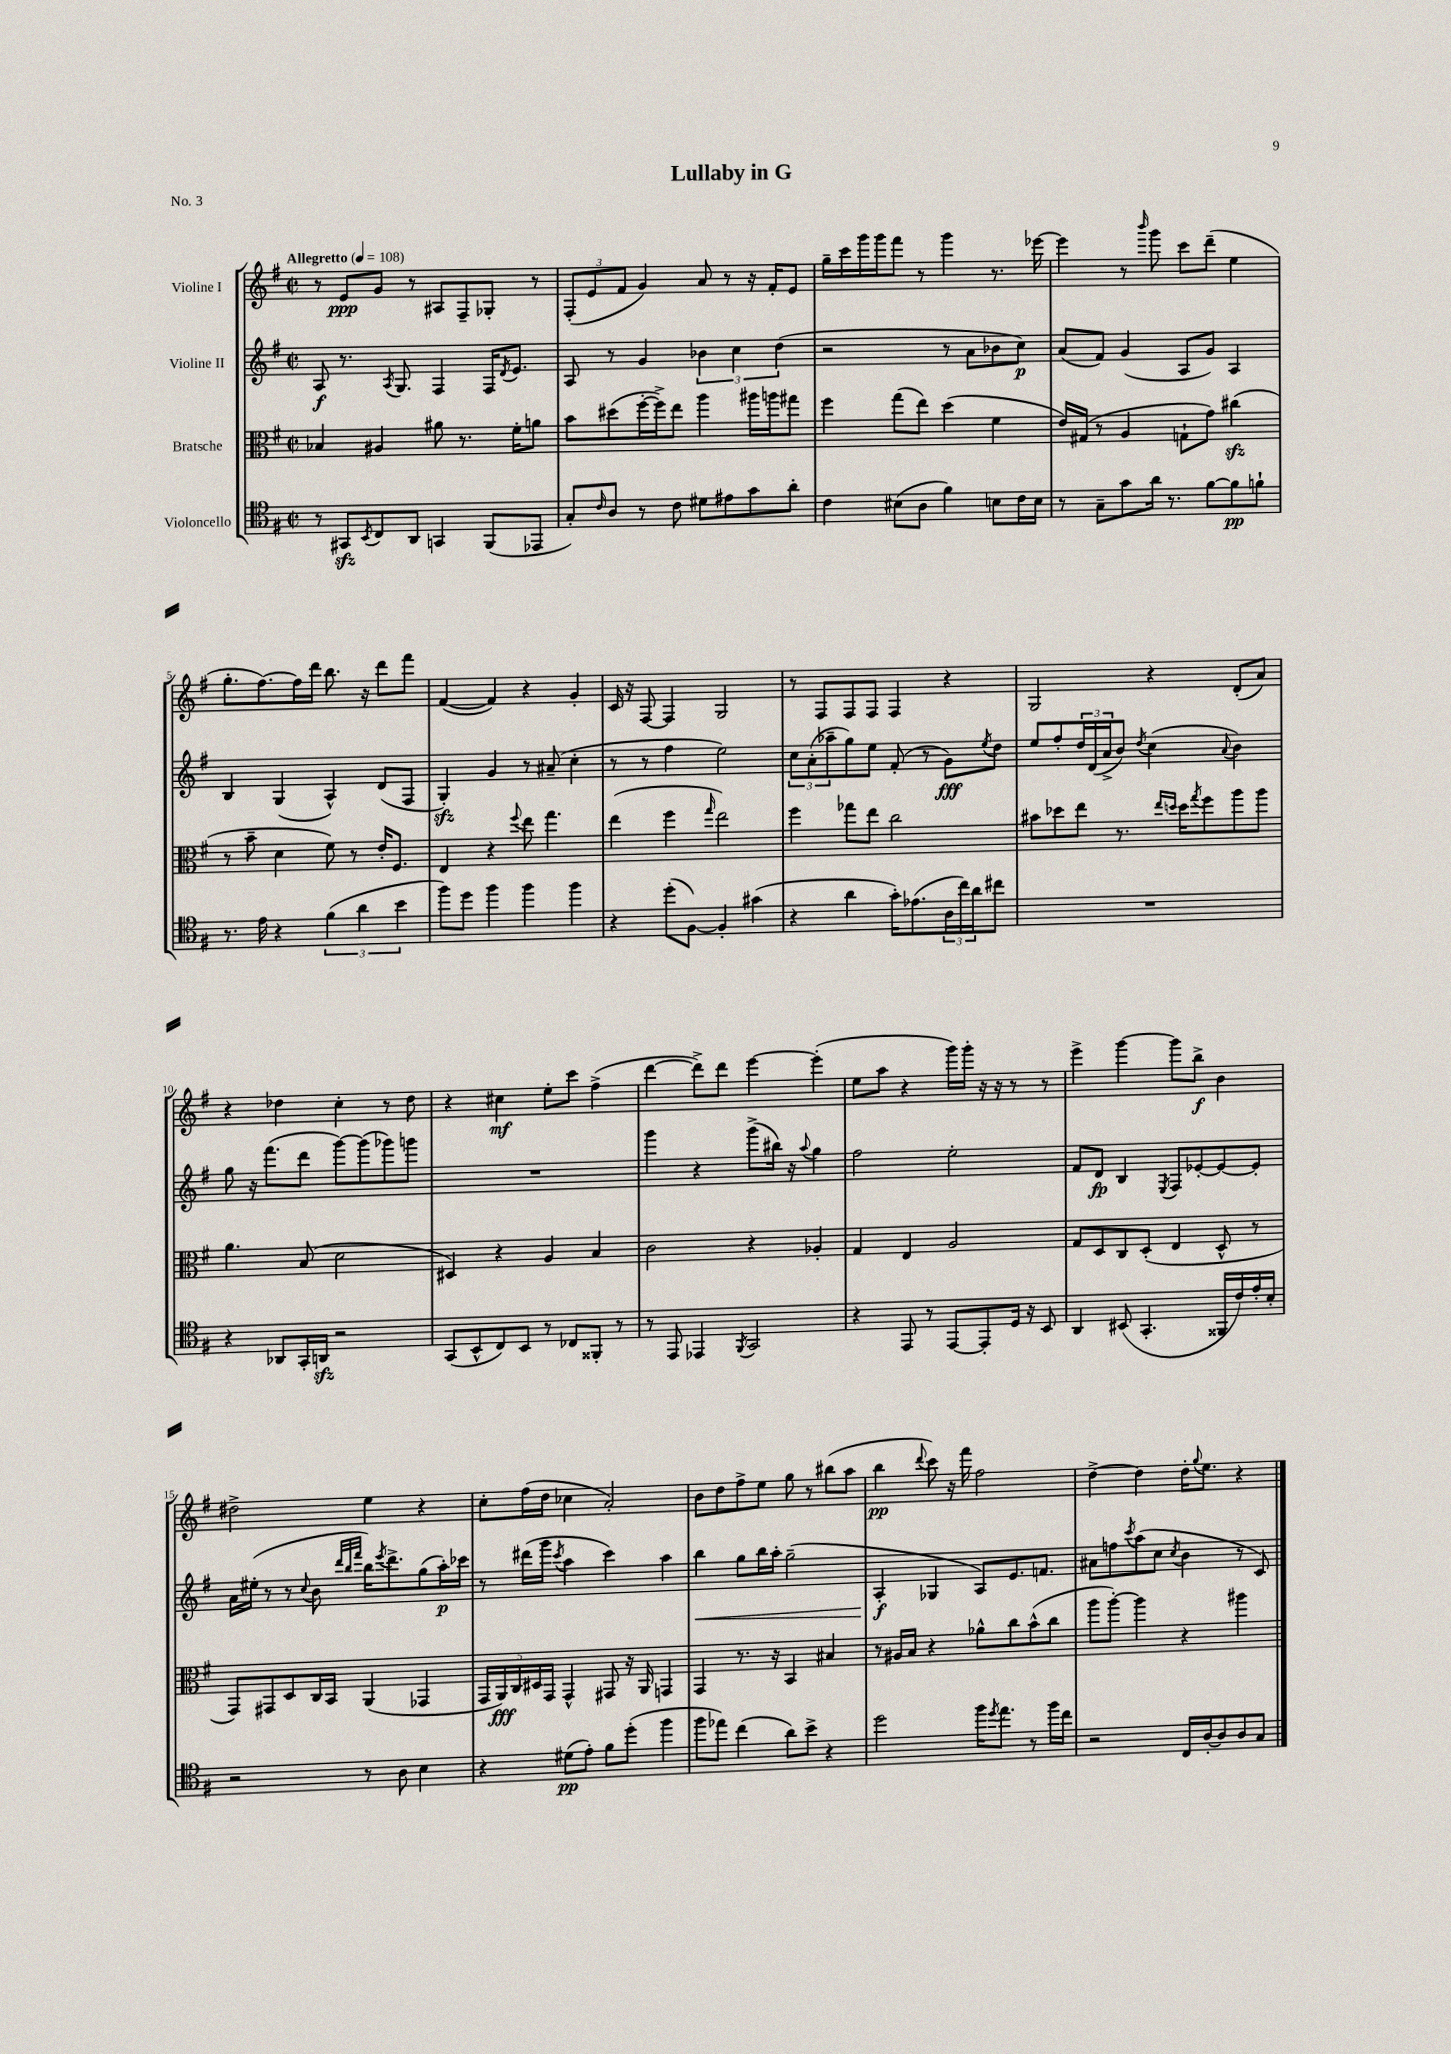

**kern	**dynam	**kern	**dynam	**kern	**dynam	**kern	**dynam
*part4	*part4	*part3	*part3	*part2	*part2	*part1	*part1
*staff4	*staff4	*staff3	*staff3	*staff2	*staff2	*staff1	*staff1
*I"Violoncello	*	*I"Bratsche	*	*I"Violine II	*	*I"Violine I	*
*clefC4	*	*clefC3	*	*clefG2	*	*clefG2	*
*k[f#]	*	*k[f#]	*	*k[f#]	*	*k[f#]	*
*M2/2	*	*M2/2	*	*M2/2	*	*M2/2	*
*met(c|)	*	*met(c|)	*	*met(c|)	*	*met(c|)	*
*MM108	*	*MM108	*	*MM108	*	*MM108	*
=1	=1	=1	=1	=1	=1	=1	=1
!	!	!	!	!	!	!LO:TX:a:B:t=Allegretto	!
8r	.	4B-X/	.	8A/	f	8r	.
8GG#Xzz/L	.	.	.	8.r	.	8e/L	ppp
8qBB/	.	.	.	.	.	.	.
8C/	.	4A#X/	.	.	.	8g/J	.
.	.	.	.	8qA/	.	.	.
.	.	.	.	8.G/	.	.	.
8AA/J	.	.	.	.	.	8r	.
4GGn/	.	8a#X\	.	4F#/	.	8A#X/L	.
.	.	8.r	.	.	.	8F#~/	.
(8FF#/L	.	.	.	16F#/KL	.	8G-X'/J	.
.	.	.	.	8qd/	.	.	.
.	.	16f#'\KL	.	8.e/J	.	.	.
8EE-X/J	.	8an\J	.	.	.	8r	.
=2	=2	=2	=2	=2	=2	=2	=2
8G'/L)	.	8b\L	.	8A/	.	(12F#'/L	.
.	.	.	.	.	.	12e/	.
16qqc/	.	.	.	.	.	.	.
8A/J	.	(8dd#X\	.	8r	.	.	.
.	.	.	.	.	.	12f#/J	.
8r	.	[16ff#'\L	.	4g/	.	4g/)	.
.	.	16ff#^\J])	.	.	.	.	.
8c\	.	8ee\J	.	.	.	.	.
8d#X\L	.	4aa\	.	6b-X\	.	8a/	.
8e#X\	.	.	.	.	.	8r	.
.	.	.	.	6cc\	.	.	.
8g\	.	16aa#X\LL	.	.	.	16r	.
.	.	16aan\J	.	.	.	16f#'/KL	.
.	.	.	.	(6dd\	.	.	.
8a'\J	.	8gg#X\J	.	.	.	8e/J	.
=3	=3	=3	=3	=3	=3	=3	=3
4c\	.	4ff#\	.	2r	.	16gg~\LL	.
.	.	.	.	.	.	16ccc\	.
.	.	.	.	.	.	16ggg\	.
.	.	.	.	.	.	16ggg\J	.
(8B#X\L	.	(8gg\L	.	.	.	8fff#\J	.
8A\J	.	8ee\J)	.	.	.	8r	.
4f#\)	.	(4dd\	.	8r	.	4ggg\	.
.	.	.	.	8a\L	.	.	.
8Bn\L	.	4f#\	.	8b-X\	.	8.r	.
16c\L	.	.	.	8cc\J)	p	.	.
16B\JJ	.	.	.	.	.	[16eee-X\	.
=4	=4	=4	=4	=4	=4	=4	=4
8r	.	16e/LL)	.	(8a/L	.	4eee-\]	.
.	.	(16G#X/JJ	.	.	.	.	.
8G~\L	.	8r	.	8f#/J)	.	.	.
8g\	.	4A/	.	(4g/	.	8r	.
.	.	.	.	.	.	16qqbbb/	.
16a\Jk	.	.	.	.	.	8ggg\	.
8.r	.	.	.	.	.	.	.
.	.	8Gn`\L	.	8A/L	.	8ccc\L	.
[8f#\L	.	8g\J)	.	8g/J)	.	(8ddd~\J	.
8f#\]	pp	(4cc#Xzz\	.	4A/	.	4ee\	.
8fn`\J	.	.	.	.	.	.	.
!!LO:LB:g=z
=5	=5	=5	=5	=5	=5	=5	=5
8.r	.	8r	.	4B/	.	8.gg'\L	.
.	.	8b~\	.	.	.	.	.
16e\	.	.	.	.	.	[8.ff#\)	.
4r	.	4d\	.	(4G/	.	.	.
.	.	.	.	.	.	16ff#\L]	.
.	.	.	.	.	.	16ddd\JJ	.
(6f#\	.	8f#\)	.	4A^^/)	.	8.bb\	.
.	.	8r	.	.	.	.	.
6a\	.	.	.	.	.	.	.
.	.	.	.	.	.	16r	.
.	.	16e'/KL	.	(8d/L	.	8ddd\L	.
.	.	8.F#/J	.	.	.	.	.
6b\	.	.	.	.	.	.	.
.	.	.	.	8F#/J	.	8fff#\J	.
=6	=6	=6	=6	=6	=6	=6	=6
8ff#\L)	.	4E/	.	4Gzz'/)	.	([4f#/	.
8dd\J	.	.	.	.	.	.	.
4ff#\	.	4r	.	4g/	.	4f#/])	.
.	.	8qqff#/	.	.	.	.	.
4ff#\	.	8ee\	.	8r	.	4r	.
.	.	4.gg\	.	(8a#X~/	.	.	.
4ff#\	.	.	.	4cc'\	.	4g'/	.
=7	=7	=7	=7	=7	=7	=7	=7
4r	.	(4ee\	.	8r	.	16c/	.
.	.	.	.	.	.	16r	.
.	.	.	.	8r	.	[8F#/	.
(8dd'\L	.	4ff#\	.	4ff#\	.	4F#/]	.
[8F#\J)	.	.	.	.	.	.	.
.	.	16qqgg/	.	.	.	.	.
4F#'/]	.	2ee\)	.	2ee\)	.	2G/	.
(4g#X\	.	.	.	.	.	.	.
=8	=8	=8	=8	=8	=8	=8	=8
4r	.	4ff#\	.	12cc\L	.	8r	.
.	.	.	.	(12a'\	.	.	.
.	.	.	.	.	.	8F#/L	.
.	.	.	.	12aa-X~\	.	.	.
4a\	.	8gg-X\L	.	8gg\)	.	8F#/	.
.	.	8ee\J	.	8ee\J	.	8F#/J	.
16g'\KL)	.	2cc\	.	(8f#'/	.	4F#/	.
(8.e-X\	.	.	.	.	.	.	.
.	.	.	.	8r	.	.	.
24A\L	.	.	.	8g\L)	fff	4r	.
24cc\)	.	.	.	.	.	.	.
24a\J	.	.	.	.	.	.	.
.	.	.	.	8qee/	.	.	.
8cc#X\J	.	.	.	8dd\J	.	.	.
=9	=9	=9	=9	=9	=9	=9	=9
1r	.	8b#X\L	.	8ee/L	.	2G/	.
.	.	8dd-X\	.	8ff#'/	.	.	.
.	.	8ee\J	.	24dd/L	.	.	.
.	.	.	.	(24d/	.	.	.
.	.	.	.	24a^/J	.	.	.
.	.	8.r	.	8b/J)	.	.	.
.	.	.	.	8qdd/	.	.	.
.	.	.	.	(4cc\	.	4r	.
.	.	16qqee/LL	.	.	.	.	.
.	.	16qqddn/JJ	.	.	.	.	.
.	.	16dd\KL	.	.	.	.	.
.	.	8qgg/	.	.	.	.	.
.	.	8ff#\	.	.	.	.	.
.	.	.	.	8qqa/	.	.	.
.	.	8aa\	.	4b\)	.	(8d'/L	.
.	.	8aa\J	.	.	.	8a/J)	.
!!LO:LB:g=z
=10	=10	=10	=10	=10	=10	=10	=10
4r	.	4.a\	.	8gg\	.	4r	.
.	.	.	.	16r	.	.	.
.	.	.	.	(8.fff#\L	.	.	.
8AA-X/L	.	.	.	.	.	4dd-X\	.
16GG'/L	.	(8B/	.	8ddd\J	.	.	.
16AAnzz/JJ	.	.	.	.	.	.	.
2r	.	2d\	.	[8ggg\L)	.	4cc'\	.
.	.	.	.	(8ggg\]	.	.	.
.	.	.	.	8ggg-X\)	.	8r	.
.	.	.	.	8gggn\J	.	8dd-\	.
=11	=11	=11	=11	=11	=11	=11	=11
(8GG/L	.	4D#X/)	.	1r	.	4r	.
8BB^^/	.	.	.	.	.	.	.
8C/)	.	4r	.	.	.	4cc#X\	mf
8BB/J	.	.	.	.	.	.	.
8r	.	4A/	.	.	.	8ee'\L	.
8C-X/L	.	.	.	.	.	8ccc\J	.
8FF##X'/J	.	4B/	.	.	.	(4ff#^\	.
8r	.	.	.	.	.	.	.
=12	=12	=12	=12	=12	=12	=12	=12
8r	.	2c\	.	4ggg\	.	[4ddd\	.
8EE/	.	.	.	.	.	.	.
4EE-X/	.	.	.	4r	.	8ddd^\L])	.
.	.	.	.	.	.	8ddd\J	.
8qFF#/	.	.	.	.	.	.	.
2GG/	.	4r	.	(8ggg^\L	.	[4eee\	.
.	.	.	.	16bb#X\Jk)	.	.	.
.	.	.	.	16r	.	.	.
.	.	.	.	8qqaa/	.	.	.
.	.	4A-X'/	.	4gg\	.	(4eee'\]	.
=13	=13	=13	=13	=13	=13	=13	=13
4r	.	4G/	.	2ff#\	.	8ee\L	.
.	.	.	.	.	.	8aa\J	.
8EE/	.	4E/	.	.	.	4r	.
8r	.	.	.	.	.	.	.
[8EE/L	.	2A/	.	2ee'\	.	16ggg\LL)	.
.	.	.	.	.	.	16ggg'\JJ	.
8EE'/]	.	.	.	.	.	16r	.
.	.	.	.	.	.	16r	.
16D/Jk	.	.	.	.	.	8r	.
16r	.	.	.	.	.	.	.
8BB/	.	.	.	.	.	8r	.
=14	=14	=14	=14	=14	=14	=14	=14
4AA/	.	8G/L	.	8f#/L	.	4eee^\	.
.	.	8D/	.	8d/J	fp	.	.
(8BB#X/	.	8C/	.	4B/	.	[4ggg\	.
4.GG'/	.	(8D'/J	.	.	.	.	.
.	.	.	.	8qE/	.	.	.
.	.	4E/	.	8F#/L	.	8ggg\L]	.
.	.	.	.	[8e-X'/	.	8bb^\J	f
16FF##X/LL	.	8D^^/	.	8e-/_	.	4b\	.
16c/)	.	.	.	.	.	.	.
16e'/	.	8r	.	8e-'/J]	.	.	.
16B'/JJ	.	.	.	.	.	.	.
!!LO:LB:g=z
=15	=15	=15	=15	=15	=15	=15	=15
2r	.	8GG/L)	.	16a\LL	.	2dd#X^\	.
.	.	.	.	(16ee#X'\JJ	.	.	.
.	.	8GG#X/	.	8r	.	.	.
.	.	8D/	.	8r	.	.	.
.	.	.	.	8qqcc/	.	.	.
.	.	16C/L	.	8b\	.	.	.
.	.	16BB/JJ	.	.	.	.	.
.	.	.	.	32qqddd/LLL	.	.	.
.	.	.	.	32qqbb/	.	.	.
.	.	.	.	32qqfff#/JJJ	.	.	.
8r	.	(4AA/	.	16bb\KL)	.	4ee\	.
.	.	.	.	8qeee/	.	.	.
.	.	.	.	8.ddd^\	.	.	.
8A\	.	.	.	.	.	.	.
4B\	.	4GG-X/	.	(8gg\	.	4r	.
.	.	.	.	16aa'\L)	p	.	.
.	.	.	.	16ccc-X\JJ	.	.	.
=16	=16	=16	=16	=16	=16	=16	=16
4r	.	20GG/LL	.	8r	.	8cc'\L	.
.	.	20AA/)	fff	.	.	.	.
.	.	20C/	.	.	.	.	.
.	.	.	.	(16ddd#X\LL	.	(16ff#\L	.
.	.	20D#X/	.	.	.	.	.
.	.	.	.	16ggg\JJ	.	16dd\JJ	.
.	.	20GG/JJ	.	.	.	.	.
.	.	.	.	8qccc/	.	.	.
(8d#X\L	pp	4GG^^/	.	4aa\	.	4cc-X\	.
8e'\J)	.	.	.	.	.	.	.
8f#\L	.	8GG#X/	.	4ccc\)	.	2a'/)	.
(8dd'\J	.	16r	.	.	.	.	.
.	.	16AA/	.	.	.	.	.
4ff#\	.	4GGn/	.	4aa\	.	.	.
=17	=17	=17	=17	=17	=17	=17	=17
!	!	!	!	!	!LO:HP:b	!	!
8ff#\L	.	4GG/	.	4bb\	<	8b\L	.
8ee-X\J)	.	.	.	.	.	8dd\	.
(4cc\	.	8.r	.	8gg\L	.	8ff#^\	.
.	.	.	.	16bb\L	.	8ee\J	.
.	.	16r	.	16aa'\JJ	.	.	.
8a\L)	.	4BB/	.	(2gg~\	.	8gg\	.
8b^\J	.	.	.	.	.	8r	.
4r	.	4B#X/	.	.	.	(8bb#X\L	.
.	.	.	.	.	.	8aa\J	.
=18	=18	=18	=18	=18	=18	=18	=18
2dd\	.	8r	.	4A'/	f	4bb\	pp
.	.	16A#X/LL	.	.	.	.	.
.	.	16B/JJ	.	.	.	.	.
.	.	.	.	.	.	8qqddd/	.
.	.	4r	.	4G-X/	[	8ccc\)	.
.	.	.	.	.	.	16r	.
.	.	.	.	.	.	16fff#\	.
16ff#\KL	.	8a-X^^\L	.	8A/L)	.	2ff#\	.
8qdd/	.	.	.	.	.	.	.
8.ee\J	.	.	.	.	.	.	.
.	.	8cc\	.	8.e/	.	.	.
8r	.	(8b^^\	.	.	.	.	.
.	.	.	.	8.fn/J	.	.	.
16ff#\LL	.	8cc\J	.	.	.	.	.
16cc\JJ	.	.	.	.	.	.	.
=19	=19	=19	=19	=19	=19	=19	=19
2r	.	8aa\L	.	8a#X\L	.	[4dd^\	.
.	.	[8aa'\J)	.	8ffn\	.	.	.
.	.	.	.	8qccc/	.	.	.
.	.	4aa\]	.	(8aa\	.	4dd\]	.
.	.	.	.	8cc\J	.	.	.
.	.	.	.	8qcc/	.	.	.
16C/LL	.	4r	.	4b\	.	16dd'\KL	.
.	.	.	.	.	.	8qqgg/	.
[16A'/J	.	.	.	.	.	8.ee\J	.
8A/]	.	.	.	.	.	.	.
8A/	.	4aa#X\	.	8r	.	4r	.
8G/J	.	.	.	8c/)	.	.	.
==	==	==	==	==	==	==	==
*-	*-	*-	*-	*-	*-	*-	*-
